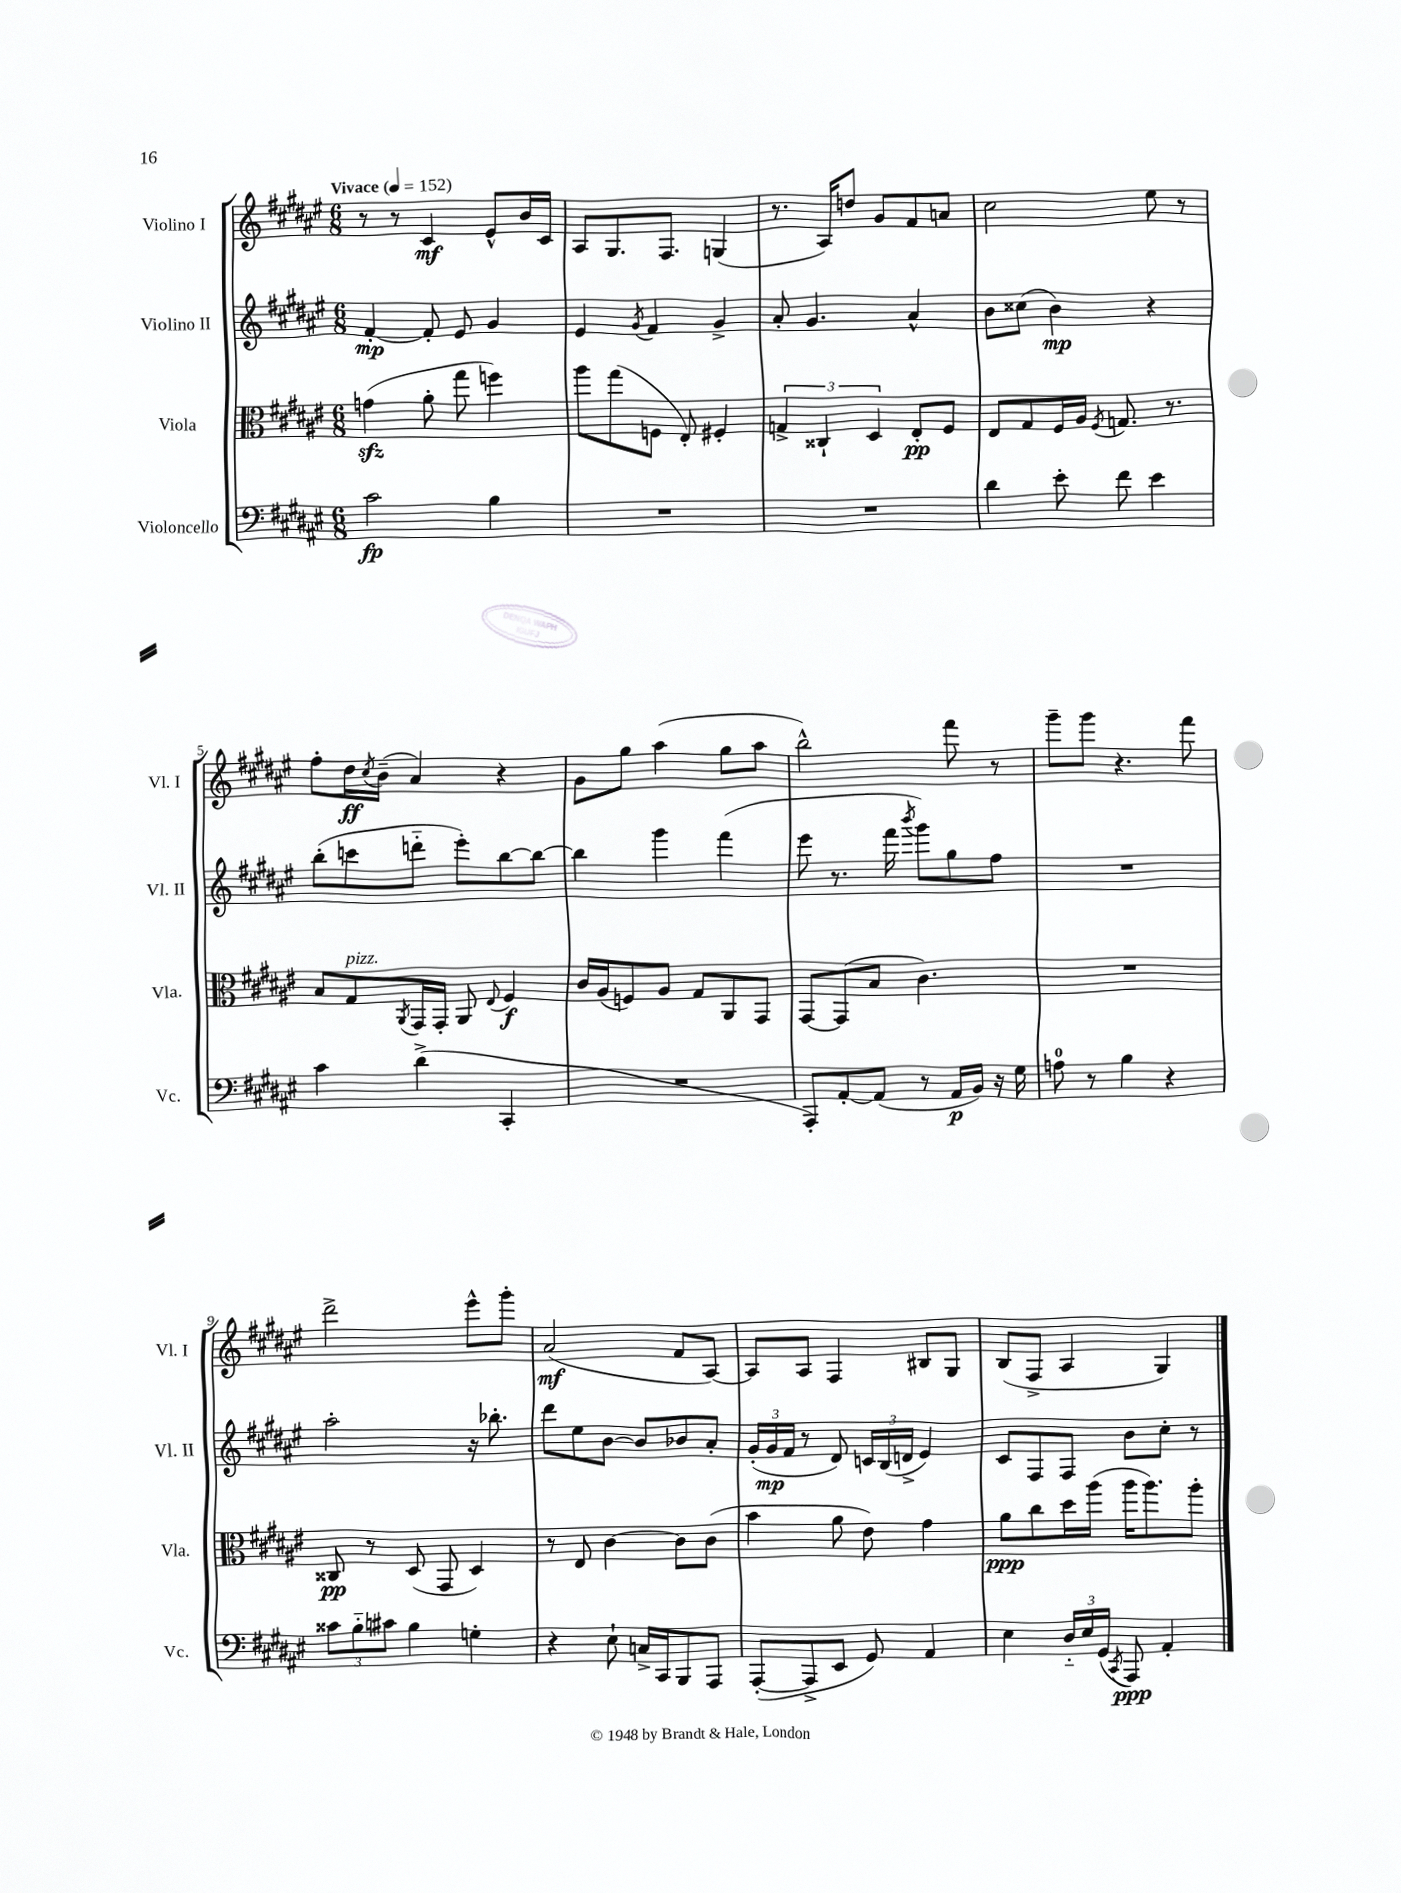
<<
\new StaffGroup <<
\new Staff = "s0" \with { instrumentName = "Violino I" shortInstrumentName = "Vl. I" } {
    \clef treble \key fis \major \numericTimeSignature \time 6/8 \tempo "Vivace" 4 = 152
    r8 r8 cis'4\mf eis'8-^ b'16 cis'16 |
    ais8 gis8. fis8. g4( |
    r8. ais16) d''8 gis'8 fis'8 a'8 |
    cis''2 eis''8 r8 |
    fis''8-. dis''16\ff \acciaccatura { cis''8 } b'16--( ais'4) r4 |
    gis'8 gis''8 ais''4( gis''8 ais''8 |
    b''2-^) fis'''8 r8 |
    gis'''8-- gis'''8 r4. fis'''8 |
    dis'''2-> eis'''8-^ gis'''8-. |
    ais'2\mf( fis'8 ais8~) |
    ais8 ais8 fis4 bis8 gis8 |
    b8( fis8-> ais4 gis4) \bar "|." |
}
\new Staff = "s1" \with { instrumentName = "Violino II" shortInstrumentName = "Vl. II" } {
    \clef treble \key fis \major \numericTimeSignature \time 6/8
    fis'4~-.\mp fis'8-. eis'8 gis'4 |
    eis'4 \acciaccatura { gis'8 } fis'4 gis'4-> |
    ais'8-. gis'4. ais'4-^ |
    b'8 cisis''8( b'4\mp) r4 |
    b''8-.( c'''8 d'''8-_ eis'''8-.) b''8~ b''8~ |
    b''4 gis'''4 fis'''4( |
    eis'''8 r8. fis'''16 \acciaccatura { b'''8 } gis'''8) gis''8 fis''8 |
    R2. |
    ais''2-. r16 bes''8.-. |
    dis'''8 eis''8 b'8~ b'8 bes'8 ais'8-. |
    \tuplet 3/2 { gis'16-.( gis'16\mp fis'16 } r8 dis'8) \tuplet 3/2 { c'16 b16( d'16-> } eis'4) |
    cis'8 fis8 fis8 b'8 cis''8-. r8 \bar "|." |
}
\new Staff = "s2" \with { instrumentName = "Viola" shortInstrumentName = "Vla." } {
    \clef alto \key fis \major \numericTimeSignature \time 6/8
    g'4\sfz( ais'8-. gis''8 f''4) |
    ais''8 gis''8( f8 eis8-.) fis4-. |
    \tuplet 3/2 { g4-> cisis4-! dis4 } eis8-.\pp fis8 |
    eis8 gis8 fis16 ais16 \acciaccatura { fis8 } g8. r8. |
    b8 gis8^\markup { \italic "pizz." } \acciaccatura { ais,8 } gis,16 gis,16-. ais,8 \appoggiatura { eis8 } fis4\f |
    cis'16 ais16( f8) ais8 gis8 ais,8 gis,8 |
    gis,8~ gis,8( b8 cis'4.) |
    R2. |
    cisis8\pp r8 dis8( gis,8 dis4) |
    r8 eis8 cis'4~ cis'8 cis'8( |
    b'4 ais'8 eis'8) gis'4 |
    ais'8\ppp cis''8 dis''16 ais''16( ais''16 ais''8.) ais''8-. \bar "|." |
}
\new Staff = "s3" \with { instrumentName = "Violoncello" shortInstrumentName = "Vc." } {
    \clef bass \key fis \major \numericTimeSignature \time 6/8
    cis'2\fp b4 |
    R2. |
    R2. |
    dis'4 eis'8-. fis'8 eis'4 |
    cis'4 dis'4->( cis,4-. |
    R2. |
    ais,,8-.) ais,8~-. ais,8( r8 ais,16\p b,16) r16 gis16 |
    a8-0 r8 b4 r4 |
    \tuplet 3/2 { cisis'8 b8-_ cis'8 } b4 g4-. |
    r4 eis8-! c16-> cis,16 b,,8 ais,,8 |
    ais,,8~-.( ais,,8-> eis,8 gis,8) ais,4 |
    eis4 \tuplet 3/2 { dis16-_ eis16 gis,16( } \acciaccatura { cis,8 } ais,,8\ppp) ais,4-. \bar "|." |
}
>>
>>
